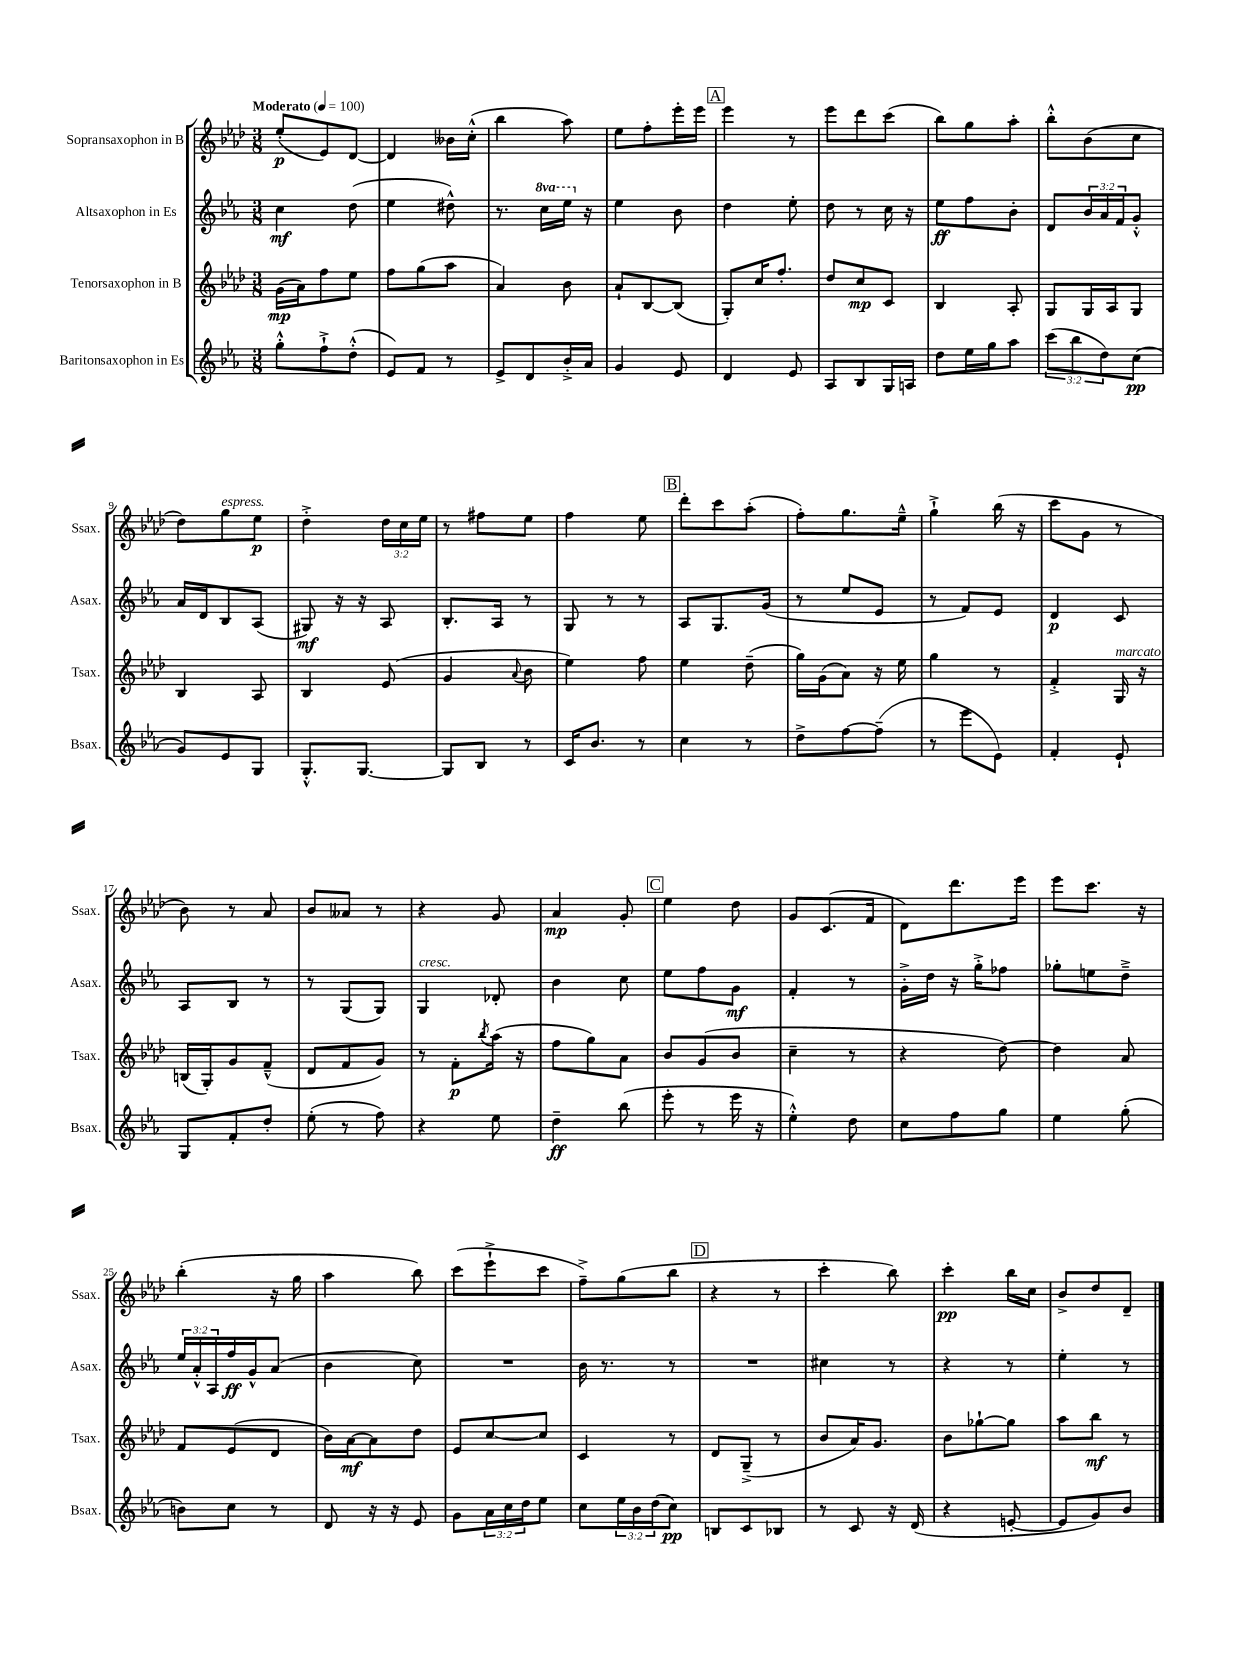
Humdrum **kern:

**kern	**kern	**kern	**kern
*staff4	*staff3	*staff2	*staff1
*clefG2	*clefG2	*clefG2	*clefG2
*k[b-e-a-]	*k[b-e-a-d-]	*k[b-e-a-]	*k[b-e-a-d-]
*M3/8	*M3/8	*M3/8	*M3/8
*MM100	*MM100	*MM100	*MM100
8gg'^^\L	(16g\LL	4cc\	(8ee-'/L
.	16a-\J)	.	.
8ff`^\	8ff\	.	8e-/)
(8dd'^^\J	8ee-\J	(8dd\	[8d-/J
=	=	=	=
8e-/L)	8ff\L	4ee-\	4d-/]
8f/J	(8gg\	.	.
8r	8aa-\J	8dd#^^\)	16b--\LL
.	.	.	(16cc'^^\JJ
=	=	=	=
8e-^/L	4a-/)	8.r	4bb-\
8d/	.	.	.
.	.	16ccc\LL	.
16b-'^/L	8b-\	16eee-\JJ	8aa-\)
16a-/JJ	.	16r	.
=	=	=	=
4g/	8a-`/L	4ee-\	8ee-\L
.	[8B-/	.	8ff'\
8e-/	(8B-/]J	8b-\	16eee-'\L
.	.	.	16eee-\JJ
=	=	=	=
4d/	8G'/L)	4dd\	4eee-\
.	16cc/K	.	.
.	8.ff'/J	.	.
8e-/	.	8ee-'\	8r
=	=	=	=
8A-/L	8dd-/L	8dd\	8eee-\L
8B-/	8cc/	8r	8ddd-\
16G/L	8c/J	16cc\	(8ccc\J
16A/JJ	.	16r	.
=	=	=	=
8dd\L	4B-/	8ee-\L	8bb-\L)
16ee-\L	.	8ff\	8gg\
16gg\J	.	.	.
8aa-\J	8A-'/	8b-'\J	8aa-'\J
=	=	=	=
(12ccc\L	8G/L	8d/L	8bb-'^^\L
12bb-\	.	.	.
.	16G/L	24b-/L	(8b-\
12dd\)	.	24a-/	.
.	16A-/J	.	.
.	.	24f/J	.
(8cc\J	8G/J	8g'^^/J	8cc\J
=	=	=	=
8g/L)	4B-/	16a-/LL	8dd-\L)
.	.	16d/J	.
8e-/	.	8B-/	8gg\
8G/J	8A-/	(8A-/J	8ee-\J
=	=	=	=
8.G'^^/L	4B-/	8G#/)	4dd-'^\
.	.	16r	.
[8.G/J	.	16r	.
.	(8e-/	8A-/	24dd-\LL
.	.	.	24cc\
.	.	.	24ee-\JJ
=	=	=	=
8G/]L	4g/	8.B-'/L	8r
8B-/J	.	.	8ff#\L
.	.	16A-/Jk	.
.	8qqa-/	.	.
8r	8b-\	8r	8ee-\J
=	=	=	=
16c/LK	4ee-\)	8G/	4ff\
8.b-/J	.	.	.
.	.	8r	.
8r	8ff\	8r	8ee-\
=	=	=	=
4cc\	4ee-\	8A-/L	8ddd-'\L
.	.	8.G/	8ccc\
8r	(8dd-~\	.	(8aa-'\J
.	.	(16g/Jk	.
=	=	=	=
8dd^\L	16gg\LL)	8r	8ff'\L)
.	(16g\J	.	.
[8ff\	8a-\J)	8ee-/L	8.gg\
(8ff~\]J	16r	8e-/J	.
.	16ee-\	.	16ee-~^^\Jk
=	=	=	=
8r	4gg\	8r	4gg`^\
8eee-\L	.	8f/L)	.
8e-\J)	8r	8e-/J	(16bb-\
.	.	.	16r
=	=	=	=
4f'/	4f'^/	4d/	8ccc\L
.	.	.	8g\J
8e-`/	16G/	8c/	8r
.	16r	.	.
=	=	=	=
8G/L	(16B/LL	8A-/L	8b-\)
.	16G'/J)	.	.
8f'/	8g/	8B-/J	8r
8dd'/J	(8f~^^/J	8r	8a-/
=	=	=	=
(8ee-'\	8d-/L	8r	8b-/L
8r	8f/	(8G/L	8a--/J
8ff\)	8g/J)	8G/J)	8r
=	=	=	=
4r	8r	4G/	4r
.	8f'\L	.	.
.	8qbb-/	.	.
8ee-\	(16aa-\Jk	8d-'/	8g/
.	16r	.	.
=	=	=	=
4dd~\	8ff\L	4b-\	4a-/
.	8gg\)	.	.
(8bb-\	8a-\J	8cc\	8g'/
=	=	=	=
8eee-'\	8b-/L	8ee-\L	4ee-\
8r	(8g/	8ff\	.
16eee-\	8b-/J	8g\J	8dd-\
16r	.	.	.
=	=	=	=
4ee-'^^\)	4cc~\	4f'/	8g/L
.	.	.	(8.c/
8dd\	8r	8r	.
.	.	.	16f/Jk
=	=	=	=
8cc\L	4r	16g'^\LL	8d-\L)
.	.	16dd\JJ	.
8ff\	.	16r	8.ddd-\
.	.	16gg'^\LK	.
8gg\J	[8dd-\)	8ff-\J	.
.	.	.	16eee-\Jk
=	=	=	=
4ee-\	4dd-\]	8gg-'\L	8eee-\L
.	.	8ee\	8.ccc\J
(8gg'\	8a-/	8dd~^\J	.
.	.	.	16r
=	=	=	=
8b\L)	8f/L	24ee-/LL	(4bb-'\
.	.	24a-'^^/	.
.	.	24A-/	.
8cc\J	(8e-/	16ff/	.
.	.	16g^^/J	.
8r	8d-/J	(8a-/J	16r
.	.	.	16gg\
=	=	=	=
8d/	16b-\LL)	4b-\	4aa-\
.	[16a-\J	.	.
16r	8a-\]	.	.
16r	.	.	.
8e-/	8dd-\J	8cc\)	8bb-\)
=	=	=	=
8g\L	8e-/L	4.r	(8ccc\L
24a-\L	[8cc/	.	8eee-`^\
24cc\	.	.	.
24dd\J	.	.	.
8ee-\J	8cc/]J	.	8ccc\J
=	=	=	=
8cc\L	4c/	16b-\	8ff~^\L)
.	.	8.r	.
24ee-\L	.	.	(8gg\
24b-\	.	.	.
(24dd\J	.	.	.
8cc\J)	8r	8r	8bb-\J
=	=	=	=
8B/L	8d-/L	4.r	4r
8c/	(8G~^/J	.	.
8B-/J	8r	.	8r
=	=	=	=
8r	8b-/L	4cc#\	4ccc'\
8c/	16a-/K)	.	.
.	8.g/J	.	.
16r	.	8r	8bb-\)
(16d/	.	.	.
=	=	=	=
4r	8b-\L	4r	4ccc'\
.	[8gg-`\	.	.
[8e'/	8gg-\]J	8r	16bb-\LL
.	.	.	16cc\JJ
=	=	=	=
8e/]L	8aa-\L	4ee-'\	8b-^/L
8g/)	8bb-\J	.	8dd-/
8b-/J	8r	8r	8d-~/J
==	==	==	==
*-	*-	*-	*-
